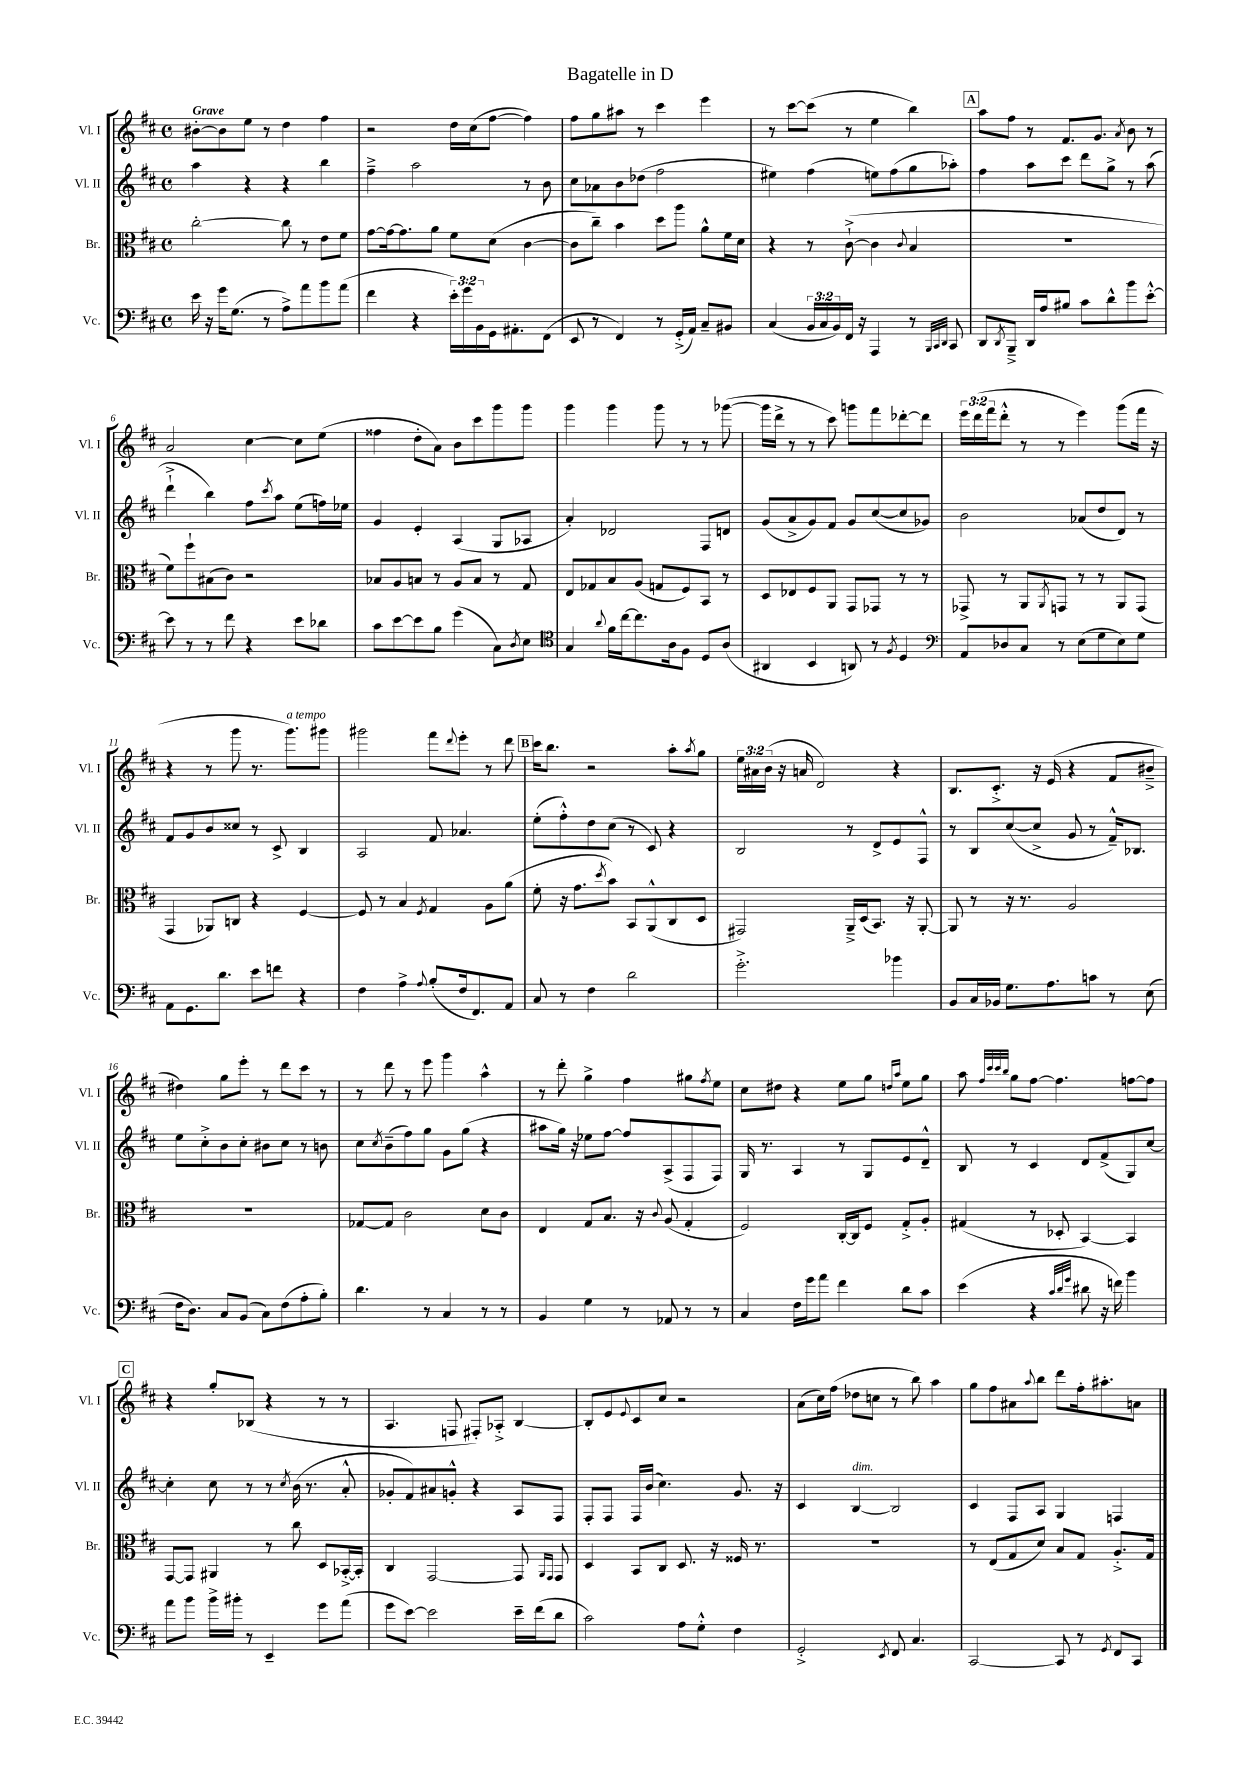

**kern	**kern	**kern	**kern
*staff4	*staff3	*staff2	*staff1
*clefF4	*clefC3	*clefG2	*clefG2
*k[f#c#]	*k[f#c#]	*k[f#c#]	*k[f#c#]
*M4/4	*M4/4	*M4/4	*M4/4
*met(c)	*met(c)	*met(c)	*met(c)
16e	[2cc#'	4aa	[8b#'
16r	.	.	.
16g	.	.	8b#]
(8.G	.	.	.
.	.	4r	8ee
8r	.	.	8r
8A^)	8cc#]	4r	4dd
8a	8r	.	.
8b	8e	4bb	4ff#
(8a	8f#	.	.
=	=	=	=
4f#	[8g	4ff#~^	2r
.	16g_	.	.
.	8.g]	.	.
4r	.	2aa	.
.	8a	.	.
24e')	8f#	.	16dd
24g	.	.	.
.	.	.	(16cc#
24BB	.	.	.
16GG	(8d	.	[8ff#
8.AA#'	.	.	.
.	[4c#	8r	4ff#])
(8FF#	.	8b	.
=	=	=	=
8EE	8c#]	8cc#	8ff#
8r	8cc#~)	8a-	8gg
4FF#)	4b	8b	8aa#
.	.	(8dd-	8r
8r	8dd	2ff#	4ccc#
(16GG'^	8aa	.	.
16AA)	.	.	.
8C#~	8a^^	.	4eee
8BB#	16f#	.	.
.	16d	.	.
=	=	=	=
(4C#	4r	4ee#)	8r
.	.	.	[8ccc#
24BB	8r	(4ff#	(8ccc#]
24C#	.	.	.
24BB)	.	.	.
16FF#	([8c#`^	.	8r
16r	.	.	.
4AAA	4c#]	8ee)	4ee
.	.	(8ff#	.
.	8qqc#	.	.
8r	4B	8gg	4bb)
32qqBBB	.	.	.
32qqCC#	.	.	.
32qqDD	.	.	.
8CC#	.	8aa-')	.
=	=	=	=
8DD	1r	4ff#	8aa
8qDD	.	.	.
8BBB~^	.	.	8ff#
16DD	.	8aa	8r
16A	.	.	.
8B#	.	8ccc#	8.f#
8c#	.	8ddd	.
.	.	.	8.g
8d^^	.	8gg^	.
.	.	.	8qa
8b	.	8r	8b
[8e'^^	.	(8aa	8r
=	=	=	=
8e]	8f#)	4ddd`^	2a
8r	8ff#`	.	.
8r	(8B#	4bb)	.
8f#	8c#)	.	.
4r	2r	8ff#	[4cc#
.	.	8qccc#	.
.	.	8aa	.
8e	.	(8ee	8cc#]
8d-	.	16ff)	(8ee
.	.	16ee-	.
=	=	=	=
8c#	8B-	4g	4ff##
[8e	8A	.	.
8e]	8B	4e'	8dd'
8B	8r	.	8a)
(4g	8A	(4A	8b
.	8B	.	8ccc#
8C#)	8r	8G	8ggg
8qD	.	.	.
8E	8G	8A-	8ggg
=	=	=	=
*clefC4	*	*	*
4G	8E	4a')	4ggg
.	8G-	.	.
8qqa	.	.	.
16f#	8B	2d-	4ggg
[16cc#	.	.	.
8.cc#]	(8A	.	.
.	8G	.	8ggg
16A	.	.	.
8F#	8F#)	.	8r
8D	8BB	8F#	8r
(8A	8r	8d	([8ggg-
=	=	=	=
4AA#	8D	(8g	16ggg-]
.	.	.	16ddd^
.	8E-	8a^	8r
4BB	8F#	8g)	8r
.	8AA	8f#	8ccc#)
8AA)	8GG	8g	8ggg
8r	8GG-	([8cc#	8fff#
8qF#	.	.	.
4D	8r	8cc#]	[8ddd-'
.	8r	8g-)	8ddd-]
=	=	=	=
*clefF4	*	*	*
8AA	8GG-^	2b	24eee
.	.	.	(24ddd
.	.	.	24fff#
8D-	8r	.	8ddd'^^
8C#	8AA	.	8r
.	8qAA	.	.
8r	8GG	.	8r
(8E	8r	(8a-	4eee)
8G	8r	8dd	.
8E)	8AA	8d)	(8ggg
8G	(8GG	8r	16fff#
.	.	.	16r
=	=	=	=
8AA	4GG	8f#	4r
8.GG	.	8g	.
.	8AA-)	8b	8r
8.d	.	.	.
.	8C	8cc##	8ggg
8e	4r	8r	8.r
8f	.	8c#^	.
.	.	.	8.ggg)
4r	[4F#	4B	.
.	.	.	8ggg#
=	=	=	=
4F#	8F#]	2A	2ggg#
.	8r	.	.
4A^	4B	.	.
8qqA	8qF#	.	.
(8B'	4G	8f#	8fff#
.	.	.	8qqddd
16F#	.	4.a-	8eee'
8.FF#)	.	.	.
.	8A	.	8r
8AA	(8a	.	8ddd
=	=	=	=
8C#	8f#'	(8ee'	16ccc#
.	.	.	8.bb
8r	16r	8ff#'^^)	.
.	8.g	.	.
4F#	.	8dd	2r
.	8qdd	.	.
.	8b)	(8cc#	.
2d	8BB	8r	.
.	(8AA^^	8c#)	.
.	8C#	4r	8aa'
.	.	.	8qaa
.	8D	.	8gg
=	=	=	=
2.g'^	2GG#)	2B	24ee
.	.	.	24a#
.	.	.	(24b
.	.	.	16r
.	.	.	16a
.	.	.	2d)
.	16AA~^	8r	.
.	(16D	.	.
.	8.BB)	8d^	.
4b-	.	8e	4r
.	16r	.	.
.	[8AA'	8F#^^	.
=	=	=	=
8BB	8AA]	8r	8.B
16C#	8r	8B	.
16BB-	.	.	8.c#'^
8.G	16r	([8cc#	.
.	8.r	.	.
.	.	8cc#^]	16r
8.A	.	.	(16e
.	2A	8g	4r
8c	.	8r	.
8r	.	16f#~^^)	8f#
.	.	8.B-	.
(8E	.	.	8b#~^
=	=	=	=
16F#	1r	8ee	4dd#)
8.D)	.	.	.
.	.	8cc#'^	.
8C#	.	8b	8gg
(8BB	.	8cc#'	8eee'
8C#)	.	8b#	8r
(8F#	.	8cc#	8ddd
8A'	.	8r	8ccc#
8B')	.	8b	8r
=	=	=	=
4.d	[8G-	8cc#	8r
.	.	8qcc#	.
.	8G-]	(8b~	8ddd
.	2c#	8ff#)	8r
8r	.	8gg	8eee
4C#	.	8g	4ggg
.	.	(8gg	.
8r	8d	4r	4aa^^
8r	8c#	.	.
=	=	=	=
4BB	4E	8aa#	8r
.	.	16gg)	8ddd'
.	.	16r	.
4G	8G	8ee-	4gg^
.	8.B	[8ff#	.
8r	.	8ff#]	4ff#
.	16r	.	.
.	8qqc#	.	.
8AA-	(8A	(8A^	.
8r	4G'	8F#	8gg#
.	.	.	8qff#
8r	.	8F#)	8ee
=	=	=	=
4C#	2F#)	16G	8cc#
.	.	8.r	.
.	.	.	8dd#
16F#	.	4A	4r
16g	.	.	.
8a	.	.	.
4f#	[16C#'	8r	8ee
.	16C#]	.	.
.	8F#	8G	8gg
.	.	.	16qqdd
.	.	.	16qqaa
8d	8G'^	8e	8ee
8c#	8A'	8d~^^	8gg
=	=	=	=
(4e	(4G#	8B	8aa
.	.	.	32qqff#
.	.	.	32qqccc#
.	.	.	32qqccc#
.	.	.	32qqbb
.	.	8r	8gg
4r	8r	4c#	[8ff#
.	8D-'	.	4.ff#]
32qqc#	.	.	.
32qqd	.	.	.
32qqg	.	.	.
8d#	[4BB)	8d	.
16r	.	(8f#^	.
16f)	.	.	.
4b	4BB]	8G)	[8ff
.	.	[8cc#	8ff]
=	=	=	=
8a	[8GG	4cc#']	4r
8b	8GG]	.	.
16b^	4AA#	8cc#	8gg'
16b#'	.	.	.
8r	.	8r	(8B-
4EE~	8r	8r	4r
.	.	8qcc#	.
.	8cc#	(16b	.
.	.	8.r	.
8g	8D	.	8r
(8a	[16BB-'^	8a'^^	8r
.	16BB-']	.	.
=	=	=	=
8g	4C#	8g-'	4.A
[8e)	.	8f#)	.
2e]	[2GG	8a#	.
.	.	8g'^^	8F
.	.	4r	8F#')
.	.	.	8A-'^
16e~	8GG]	8A	[4B
(16f#	.	.	.
.	16qqAA	.	.
.	16qqGG	.	.
8d	8GG	8F#	.
=	=	=	=
2c#)	4D	8F#'	8B']
.	.	8F#	8e
.	.	.	8qqe
.	8BB	16F#	8c#
.	.	(16b	.
.	8C#	4.cc#)	8cc#
8A	8.D	.	2r
8G'^^	.	.	.
.	16r	.	.
4F#	16F##	8.g	.
.	8.r	.	.
.	.	16r	.
=	=	=	=
2GG'^	1r	4c#	(8a
.	.	.	16cc#)
.	.	.	(16ff#
.	.	[4B	8dd-
.	.	.	8cc
8qEE	.	.	.
8FF#	.	2B]	8r
4.C#	.	.	8bb)
.	.	.	4aa
=	=	=	=
[2CC#	8r	4c#	8gg
.	(8E	.	8ff#
.	8G	8F#	8a#
.	.	.	8qqaa
.	8d)	8A	8bb
8CC#]	8B	4G	8ddd
8r	8G	.	16ff#'
.	.	.	8.aa#'
8qGG	.	.	.
8FF#	8.A'^	4F	.
8CC#	.	.	8a
.	16G	.	.
==	==	==	==
*-	*-	*-	*-
